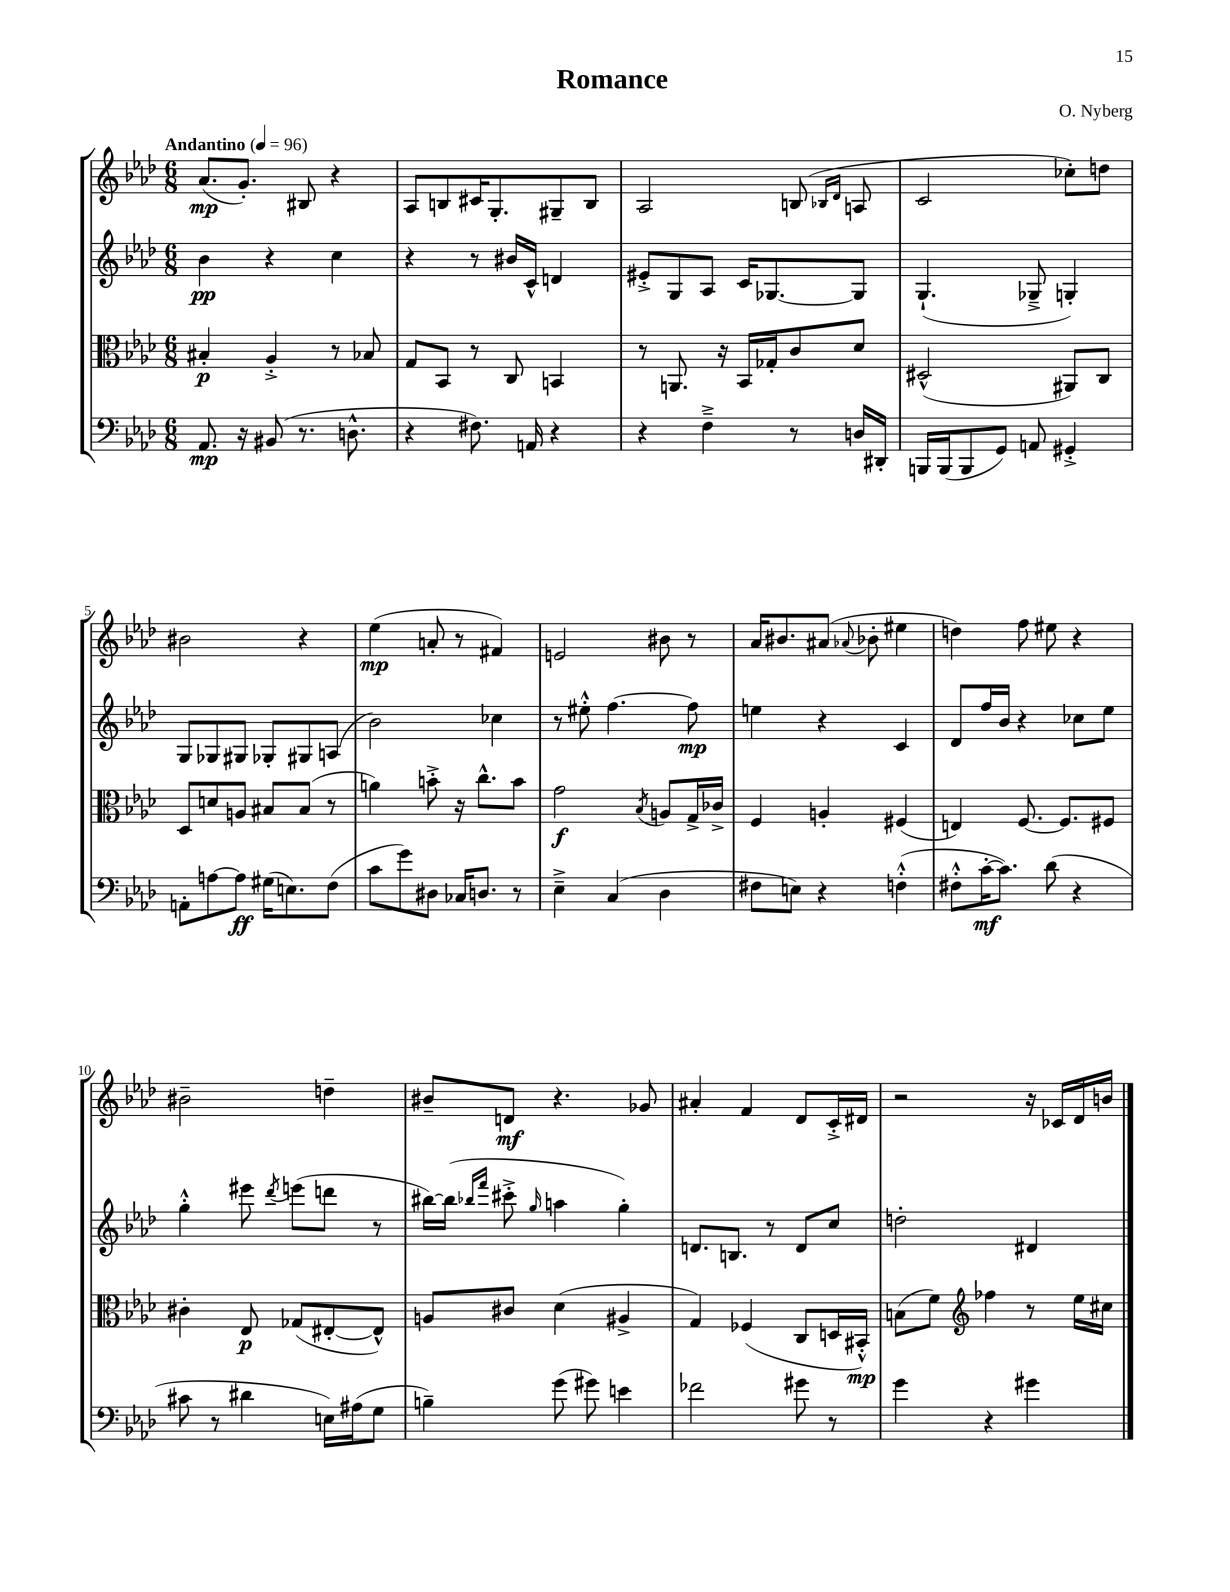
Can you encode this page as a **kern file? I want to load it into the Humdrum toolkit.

**kern	**kern	**kern	**kern
*staff4	*staff3	*staff2	*staff1
*clefF4	*clefC3	*clefG2	*clefG2
*k[b-e-a-d-]	*k[b-e-a-d-]	*k[b-e-a-d-]	*k[b-e-a-d-]
*M6/8	*M6/8	*M6/8	*M6/8
*MM96	*MM96	*MM96	*MM96
8.AA-	4B#'	4b-	(8.a-
16r	.	.	8.g')
(8BB#	4A-'^	4r	.
8.r	.	.	8B#
.	8r	4cc	4r
8.D^^	.	.	.
.	8B-	.	.
=	=	=	=
4r	8G	4r	8A-
.	8BB-	.	8B
8.F#)	8r	8r	16c#
.	.	.	8.G'
.	8C	16b#	.
16AA	.	16c^^	.
4r	4BB	4d	8G#~
.	.	.	8B
=	=	=	=
4r	8r	8e#'^	2A-
.	8.AA	8G	.
4F~^	.	8A-	.
.	16r	.	.
.	16BB-	16c	.
.	16G-'	[8.G-	.
8r	8c	.	(8B
.	.	.	16qqB-
.	.	.	16qqd-
16D	8d-	8G-]	8A
16DD#'	.	.	.
=	=	=	=
16BBB	(2D#^^	(4.G`	2c
(16BBB	.	.	.
8BBB	.	.	.
8GG)	.	.	.
8AA	.	8G-~^	.
4GG#'^	8AA#)	4G')	8cc-')
.	8C	.	8dd
=	=	=	=
8AA'	8D-	8G	2b#
[8A	8d	8G-	.
8A]	8A	8G#	.
(16G#	8B#	8G-'	.
8.E)	.	.	.
.	(8B#	8G#	4r
(8F	8r	(8A	.
=	=	=	=
8c	4a)	2b-)	(4ee-
8g)	.	.	.
8D#	8b'^	.	8a'
16C-	16r	.	8r
8.D	8.cc^^	.	.
.	.	4cc-	4f#)
8r	8b	.	.
=	=	=	=
4E-~^	2g	8r	2e
.	.	8ee#'^^	.
(4C	.	[4.ff	.
.	8qB-	.	.
4D-	8A	.	8b#
.	16G^	8ff]	8r
.	16c-^	.	.
=	=	=	=
8F#	4F	4ee	16a-
.	.	.	8.b#
8E)	.	.	.
4r	4A'	4r	(8a#
.	.	.	8qqa-
.	.	.	8b-'
(4F'^^	(4F#	4c	4ee#
=	=	=	=
8F#'^^	4E)	8d-	4dd)
[16c'	.	16ff	.
8.c])	.	16b-	.
.	[8.F	4r	8ff
(8d-	.	.	8ee#
.	8.F]	.	.
4r	.	8cc-	4r
.	8F#	8ee-	.
=	=	=	=
8c#	4c#'	4gg'^^	2b#~
8r	.	.	.
4d#	8E-	8eee#	.
.	.	8qddd-	.
.	(8G-	(8eee	.
16E)	[8E#'	8ddd	4dd~
(16A#	.	.	.
8G	8E#^^])	8r	.
=	=	=	=
4B~)	8A	[16bb#)	8b#~
.	.	(16bb#]	.
.	.	16qqbb-	.
.	.	16qqfff	.
.	8c#	8ccc#'^	8d
.	.	16qqgg	.
(8g	(4d-	4aa	4.r
8g#)	.	.	.
4e	4A#^	4gg')	.
.	.	.	8g-
=	=	=	=
2f-	4G)	8.d	4a#'
.	.	8.B	.
.	(4F-	.	4f
.	.	8r	.
8g#	8C	8d	8d-
8r	16D	8cc	16c'^
.	16BB#'^^)	.	16d#
=	=	=	=
4g	(8B	2dd'	2r
.	8f)	.	.
*	*clefG2	*	*
4r	4ff-	.	.
4g#	8r	4d#	16r
.	.	.	16c-
.	16ee-	.	16d-
.	16cc#	.	16b
==	==	==	==
*-	*-	*-	*-
